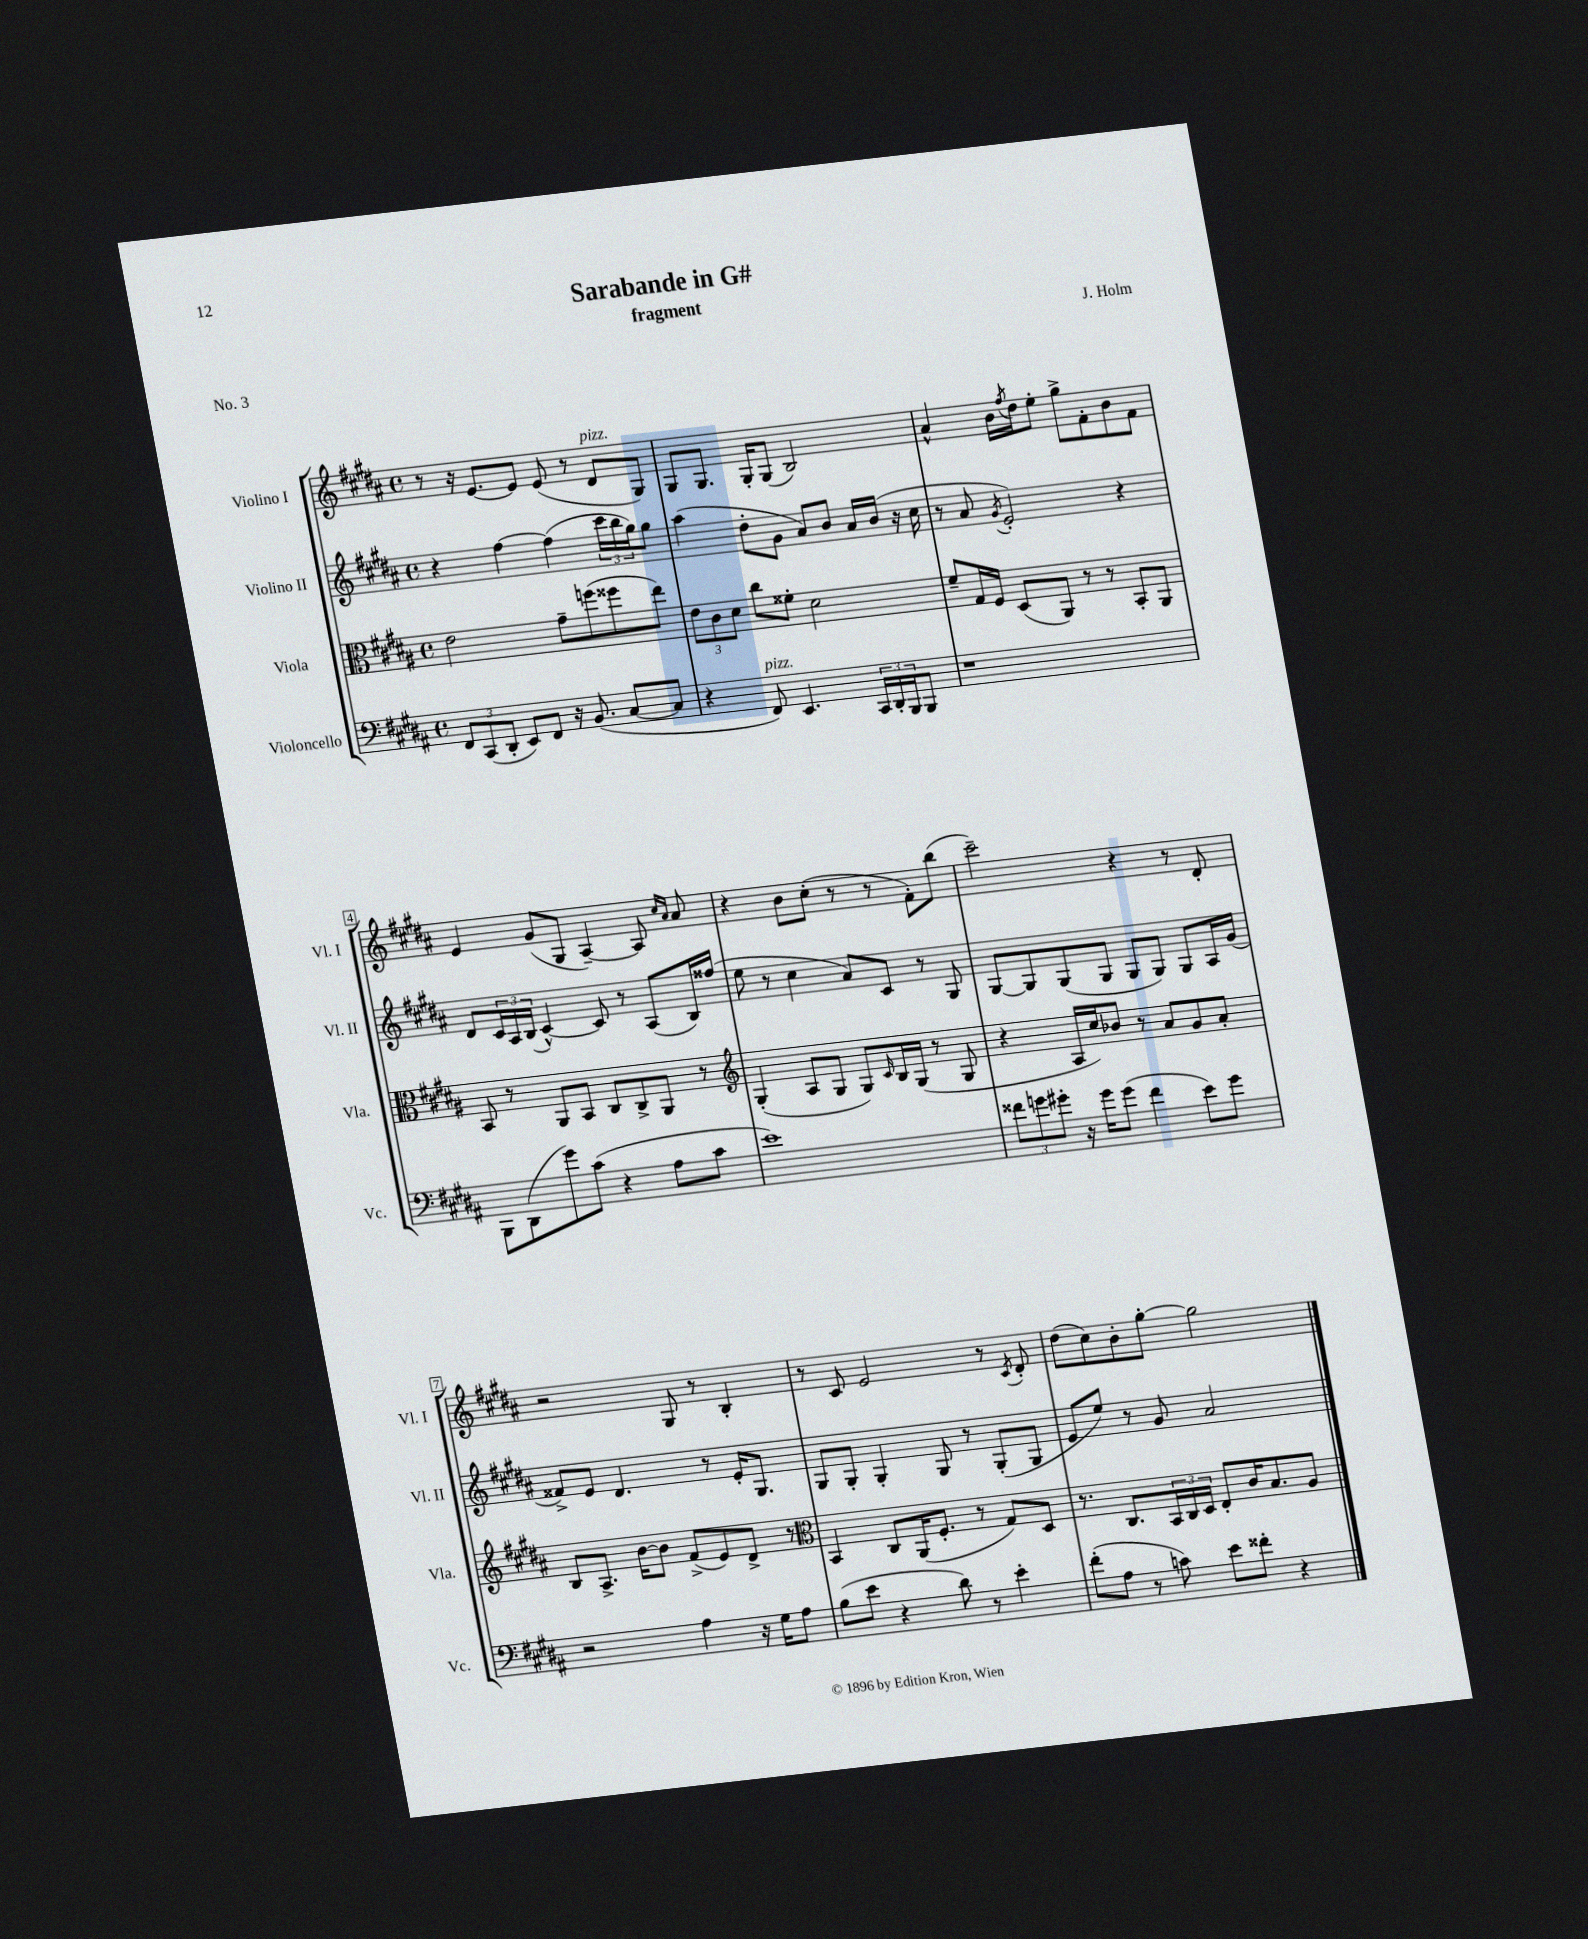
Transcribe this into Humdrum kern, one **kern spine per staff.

**kern	**kern	**kern	**kern
*staff4	*staff3	*staff2	*staff1
*clefF4	*clefC3	*clefG2	*clefG2
*k[f#c#g#d#a#]	*k[f#c#g#d#a#]	*k[f#c#g#d#a#]	*k[f#c#g#d#a#]
*M4/4	*M4/4	*M4/4	*M4/4
*met(c)	*met(c)	*met(c)	*met(c)
12FF#/L	2e\	4r	8r
(12CC#/	.	.	.
.	.	.	16r
12DD#'/J	.	.	.
.	.	.	[8.e/L
8EE/L)	.	[4ff#\	.
8FF#/J	.	.	8e/]J
16r	8g#~\L	(4ff#\]	(8e/
(8.BB/	.	.	.
.	(8ff\	.	8r
[8C#/L	8ff##\	24ccc#\LL	8d#/L
.	.	24bb\	.
.	.	24gg#\J)	.
8C#/]J	8ee\J)	8gg#\J	8G#/J)
=	=	=	=
4r	12e\L	(4aa#\	8G#/L
.	12c#\	.	.
.	.	.	8.G#/J
.	12d#\J	.	.
8FF#/)	8cc#\L	8dd#'\L	.
.	.	.	16G#'/LK
4.EE/	8f##'\J	8g#\J	(8G#/J
.	2d#\	8a#/L)	2B/)
.	.	8b/J	.
24CC#/LL	.	16a#/LL	.
24DD#'/	.	.	.
.	.	(16b/JJ	.
24BBB/J	.	.	.
8BBB/J	.	16r	.
.	.	16cc#\	.
=	=	=	=
1r	8f#~/L	8r	4a#^^/
.	16G#/L	8a#/	.
.	16F#/JJ	.	.
.	.	8qg#/	.
.	(8D#/L	2e'/)	16b\LL
.	.	.	8qff#/
.	.	.	16dd#\J
.	8AA#/J)	.	8ee'\J
.	8r	.	8gg#^\L
.	8r	.	8f#'\
.	8BB'/L	4r	8b\
.	8AA#/J	.	8f#\J
=	=	=	=
8BBB\L	8BB/	8d#/L	4e/
(8DD#\	8r	24c#/L	.
.	.	24A#/	.
.	.	(24B/JJ	.
8g#\)	8AA#/L	[4c#^^/)	(8g#/L
(8c#\J	8BB/J	.	8G#/J
4r	8C#/L	8c#/]	[4A#~/)
.	8C#^/	8r	.
8A#\L	8AA#/J	(8A#/L	8A#/]
.	.	.	16qqcc#/LL
.	.	.	16qqa#/JJ
8c#\J	8r	16B/L)	8a#/
.	.	(16ff##/JJ	.
=	=	=	=
*	*clefG2	*	*
1e)	(4G#'/	8ee\	4r
.	.	8r	.
.	8A#/L	4cc#\	8b\L
.	8G#/J	.	(8cc#'\J
.	8G#/L)	8a#/L)	8r
.	16qqc#/	.	.
.	16B/L	8c#/J	8r
.	(16G#/JJ	.	.
.	8r	8r	8f#'\L)
.	8G#/	8G#/	(8bb\J
=	=	=	=
12f##\L	4r	[8G#/L	2ccc#~\)
12g\	.	.	.
.	.	8G#/]	.
12g#'\J	.	.	.
16r	16A#/LL	(8G#/	.
16g#\LK	16cc#/J)	.	.
(8g#\J	8b-/J	8G#/J	.
4f##\	8r	8G#/L	4r
.	8a#/L	8G#/J)	.
8e\L)	8g#/	8G#/L	8r
8g#\J	8a#'/J	16A#/L	8d#'/
.	.	(16g#/JJ	.
=	=	=	=
2r	8B/L	8f##^/L)	2r
.	8.A#^/J	8e/J	.
.	.	4.d#/	.
.	[16b\LK	.	.
.	8b\]J	.	.
4A#\	(8f#^/L	.	8G#/
.	8e/)	8r	8r
16r	8d#^/J	16e'/LK	4B'/
16G#\LK	.	8.G#/J	.
8A#\J	8r	.	.
=	=	=	=
*	*clefC3	*	*
(8B\L	4BB/	8G#/L	8r
8e\J	.	8G#'/J	8c#/
4r	8C#/L	4G#'/	2e/
.	(16AA#/K	.	.
.	8.F#'/J	.	.
8d#\)	.	8G#/	.
8r	8r	8r	.
4e'\	8G#/L)	(8G#'/L	8r
.	.	.	8qc#/
.	8D#/J	8G#/J	8d#'/
=	=	=	=
(8f#'\L	8.r	8e/L	(8dd#\L
8A#\J	.	8ee/J)	8cc#\)
.	8.C#/L	.	.
8r	.	8r	8b'\
8c\)	24BB/L	8g#/	[8gg#'\J
.	24C#/	.	.
.	24D#/JJ	.	.
8e\L	8E'/L	2a#/	2gg#\]
8f##'\J	16c#/K	.	.
.	8.B/	.	.
4r	.	.	.
.	8A#/J	.	.
==	==	==	==
*-	*-	*-	*-
